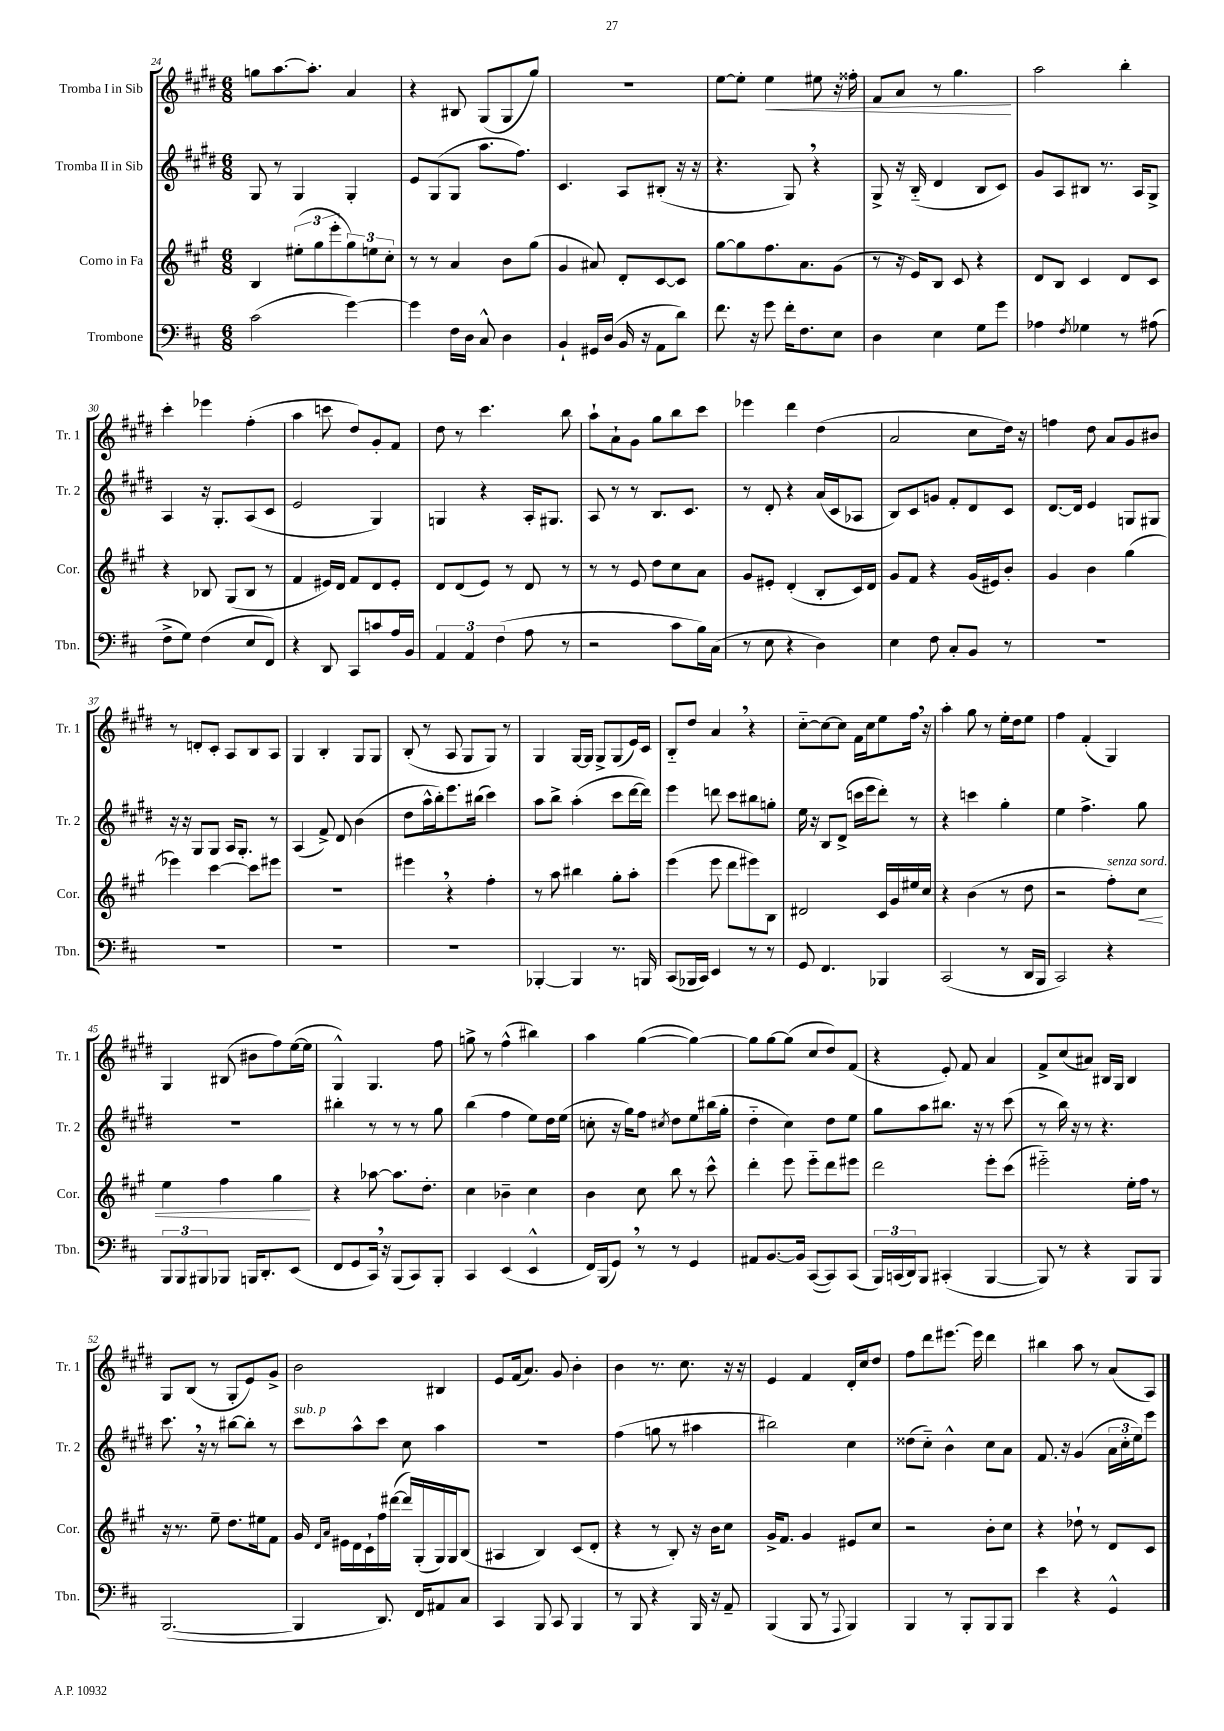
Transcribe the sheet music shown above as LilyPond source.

<<
\new StaffGroup <<
\new Staff = "s0" \with { instrumentName = "Tromba I in Sib" shortInstrumentName = "Tr. 1" } {
    \clef treble \key e \major \numericTimeSignature \time 6/8
    g''8 a''8.~ a''8.-. a'4 |
    r4 bis8 gis8( gis8 gis''8) |
    R2. |
    e''8~ e''8-. e''4\< eis''8 r16 fisis''16-. |
    fis'8 a'8 r8 gis''4.\! |
    a''2 b''4-. |
    cis'''4-. ees'''4 fis''4-.( |
    a''4 c'''8 dis''8) gis'8-. fis'8 |
    dis''8 r8 cis'''4. b''8 |
    a''8-! a'8-! gis'8 gis''8 b''8 cis'''8 |
    ees'''4 dis'''4 dis''4( |
    a'2 cis''8 dis''16) r16 |
    f''4 dis''8 a'8 gis'8 bis'8 |
    r8 d'8-. cis'8-. a8 b8 a8 |
    gis4 b4-. gis8 gis8 |
    b8-.( r8 a8 gis8 gis8) r8 |
    gis4 gis16~ gis16 gis8-> gis8( e'16) cis'16 |
    b8-_ dis''8 a'4 \breathe r4 |
    cis''8~-_ cis''8~ cis''8 fis'16 cis''16 e''8 fis''16 \breathe r16 |
    a''4-. gis''8 r8 e''16-. dis''16 e''8 |
    fis''4 fis'4-.( gis4) |
    gis4 bis8( bis'8 fis''8) e''16~( e''16 |
    gis4-^) gis4. fis''8 |
    g''8-> r8 fis''4-^( bis''4) |
    a''4 gis''4~( gis''4~) |
    gis''8 gis''8~ gis''8( cis''8 dis''8) fis'8( |
    r4 e'8-.) fis'8 a'4 |
    fis'8-> cis''8( ais'8) bis16 gis16 bis4 |
    gis8 b8( r8 gis8-. e'8) gis'8-> |
    b'2 bis4 |
    e'8 fis'16( a'8.) gis'8 b'4-. |
    b'4 r8. cis''8. r16 r16 |
    e'4 fis'4 dis'16-. cis''16 dis''8 |
    fis''8 dis'''8 eis'''8.~ eis'''16 dis'''4 |
    bis''4 a''8 r8 a'8( a8) \bar "|." |
}
\new Staff = "s1" \with { instrumentName = "Tromba II in Sib" shortInstrumentName = "Tr. 2" } {
    \clef treble \key e \major \numericTimeSignature \time 6/8
    gis8 r8 gis4 gis4-. |
    e'8 gis8( gis8 a''8. fis''8.) |
    cis'4. a8 bis8-.( r16 r16 |
    r4. gis8) \breathe r4 |
    gis8-> r16 b16-_( dis'4 b8 cis'8) |
    gis'8 a8 bis8 r8. a16 gis8-> |
    a4 r16 gis8.-. a8( cis'8 |
    e'2 gis4) |
    g4 r4 a16-. gis8. |
    a8 r8 r8 b8. cis'8. |
    r8 dis'8-. r4 a'16( cis'16 aes8 |
    b8) cis'8 g'8 fis'8-. dis'8 cis'8 |
    dis'8.~ dis'16 e'4 g8 gis8 |
    r16 r16 gis8 gis8 a16 gis8.-. r8 |
    a4( fis'8->) dis'8 b'4( |
    dis''8 a''16-^ b''16-.) e'''8. bis''16( cis'''4) |
    a''8 b''8-> a''4-.( cis'''8 dis'''16~ dis'''16) |
    e'''4 d'''8 cis'''8 bis''8 g''8-. |
    e''16 r16 b8 dis'8->( c'''16 e'''16 dis'''8-.) r8 |
    r4 c'''4 gis''4-. |
    e''4 fis''4.-> gis''8 |
    R2. |
    bis''4-. r8 r8 r8 gis''8 |
    b''4( fis''4 e''8) dis''16 e''16( |
    c''8-. r16 gis''16) fis''8 \acciaccatura { cis''8 } dis''8 e''8 bis''16( gis''16-. |
    dis''4-_ cis''4) dis''8 e''8 |
    gis''8 a''8 bis''8. r16 r8 cis'''8( |
    r8 b''16) r16 r8 r4. |
    cis'''8. \breathe r16 r8 bis''8~ bis''8-. r8 |
    cis'''8^\markup { \italic "sub. p" } a''8-^ cis'''8 cis''8 a''4 |
    R2. |
    fis''4( g''8 r8 ais''4 |
    bis''2) cis''4 |
    disis''8( cis''8-_) b'4-^ cis''8 a'8 |
    fis'8. r16 gis'4( \tuplet 3/2 { a'16 cis''16-. e''16) } e'''8 \bar "|." |
}
\new Staff = "s2" \with { instrumentName = "Corno in Fa" shortInstrumentName = "Cor." } {
    \clef treble \key a \major \numericTimeSignature \time 6/8
    b4 \tuplet 3/2 { eis''8-.( gis''8 e'''8-. } \tuplet 3/2 { gis''8) e''8 cis''8-. } |
    r8 r8 a'4 b'8 gis''8( |
    gis'4 ais'8) d'8-. cis'8~ cis'8 |
    gis''8~ gis''8 fis''8. a'8. gis'8( |
    r8 r16 e'16) b8 cis'8 r4 |
    d'8 b8 cis'4 d'8 cis'8 |
    r4 bes8 gis8( bes8 r8 |
    fis'4 eis'16) d'16 fis'8 d'8 eis'8-. |
    d'8 d'8( e'8) r8 d'8 r8 |
    r8 r8 e'8 d''8 cis''8 a'8 |
    gis'8 eis'8-. d'4-.( b8-. cis'16) d'16 |
    gis'8 fis'8 r4 gis'16( eis'16) b'8-. |
    gis'4 b'4 gis''4( |
    ees'''4) cis'''4~ cis'''8 eis'''8 |
    R2. |
    eis'''4 \breathe r4 fis''4-. |
    r8 a''8 bis''4 gis''8-. a''8-. |
    e'''4( e'''8 d'''8 eis'''8) b8 |
    dis'2 cis'16 gis'16 eis''16 cis''16 |
    r4 b'4( r8 d''8 |
    r2 fis''8-.^\markup { \italic "senza sord." }) cis''8\< |
    e''4 fis''4 gis''4\! |
    r4 aes''8~ aes''8. d''8.-. |
    cis''4 bes'4-- cis''4 |
    b'4 cis''8 b''8 r8 cis'''8-^ |
    d'''4-. e'''8 e'''8-_ d'''8 eis'''8 |
    d'''2 e'''8-. cis'''8( |
    eis'''2-_) e''16-. fis''16 r8 |
    r16 r8. e''8-- d''8. eis''16 fis'8 |
    gis'16 \grace { d'16 a'16 } eis'16 d'16 cis'16-! fis''16 dis'''16~( dis'''16) gis16-.( gis16) gis16 b8( |
    ais4 b4) cis'8( d'8-. |
    r4 r8 b8-.) r16 b'16 cis''8 |
    gis'16-> fis'8. gis'4 eis'8 cis''8 |
    r2 b'8-. cis''8 |
    r4 des''8-! r8 d'8 cis'8 \bar "|." |
}
\new Staff = "s3" \with { instrumentName = "Trombone" shortInstrumentName = "Tbn." } {
    \clef bass \key d \major \numericTimeSignature \time 6/8
    cis'2( g'4~) |
    g'4 fis16 d16 cis8-^ d4 |
    b,4-! gis,16 d16( b,16 r16 a,8 d'8) |
    fis'8. r16 g'8 fis'16-. fis8. e8 |
    d4 e4 g8 g'8 |
    aes4 \acciaccatura { fis8 } ges4 r8 ais8( |
    fis8-> g8) fis4( e8 fis,8) |
    r4 d,8 cis,8 c'8 a16 b,16 |
    \tuplet 3/2 { a,4 a,4 fis4( } a8 r8 |
    r2 cis'8 b16) cis16( |
    r8 e8 r4 d4) |
    e4 fis8 cis8-. b,8 r8 |
    R2. |
    R2. |
    R2. |
    R2. |
    bes,,4~-. bes,,4 r8. b,,16 |
    cis,8( bes,,16 cis,16) e,4 r8 r8 |
    g,8 fis,4. bes,,4 |
    cis,2( r8 d,16 b,,16 |
    cis,2) r4 |
    \tuplet 3/2 { b,,8 b,,8 bis,,8 } bes,,8 b,,16 d,8.-. e,8( |
    fis,8 g,8 cis,16) \breathe r16 b,,8( cis,8) b,,8-. |
    cis,4 e,4( e,4-^ |
    fis,16) b,,16( g,8) \breathe r8 r8 g,4 |
    ais,8 b,8.~ b,16 cis,8~( cis,8) cis,8( |
    \tuplet 3/2 { b,,16) c,16( d,16) } b,,8 cis,4-.( b,,4~ |
    b,,8) r8 r4 b,,8 b,,8 |
    b,,2.~( |
    b,,4 d,8.) fis,16 ais,8 cis8 |
    cis,4 b,,8 cis,8 b,,4 |
    r8 b,,8 r4 b,,16 r16 a,8-- |
    b,,4( b,,8 r8 \appoggiatura { a,,8 } b,,4) |
    b,,4 r8 b,,8-. b,,8 b,,8 |
    e'4 r4 g,4-^ \bar "|." |
}
>>
>>
\layout { \context { \Score currentBarNumber = #24 } }
